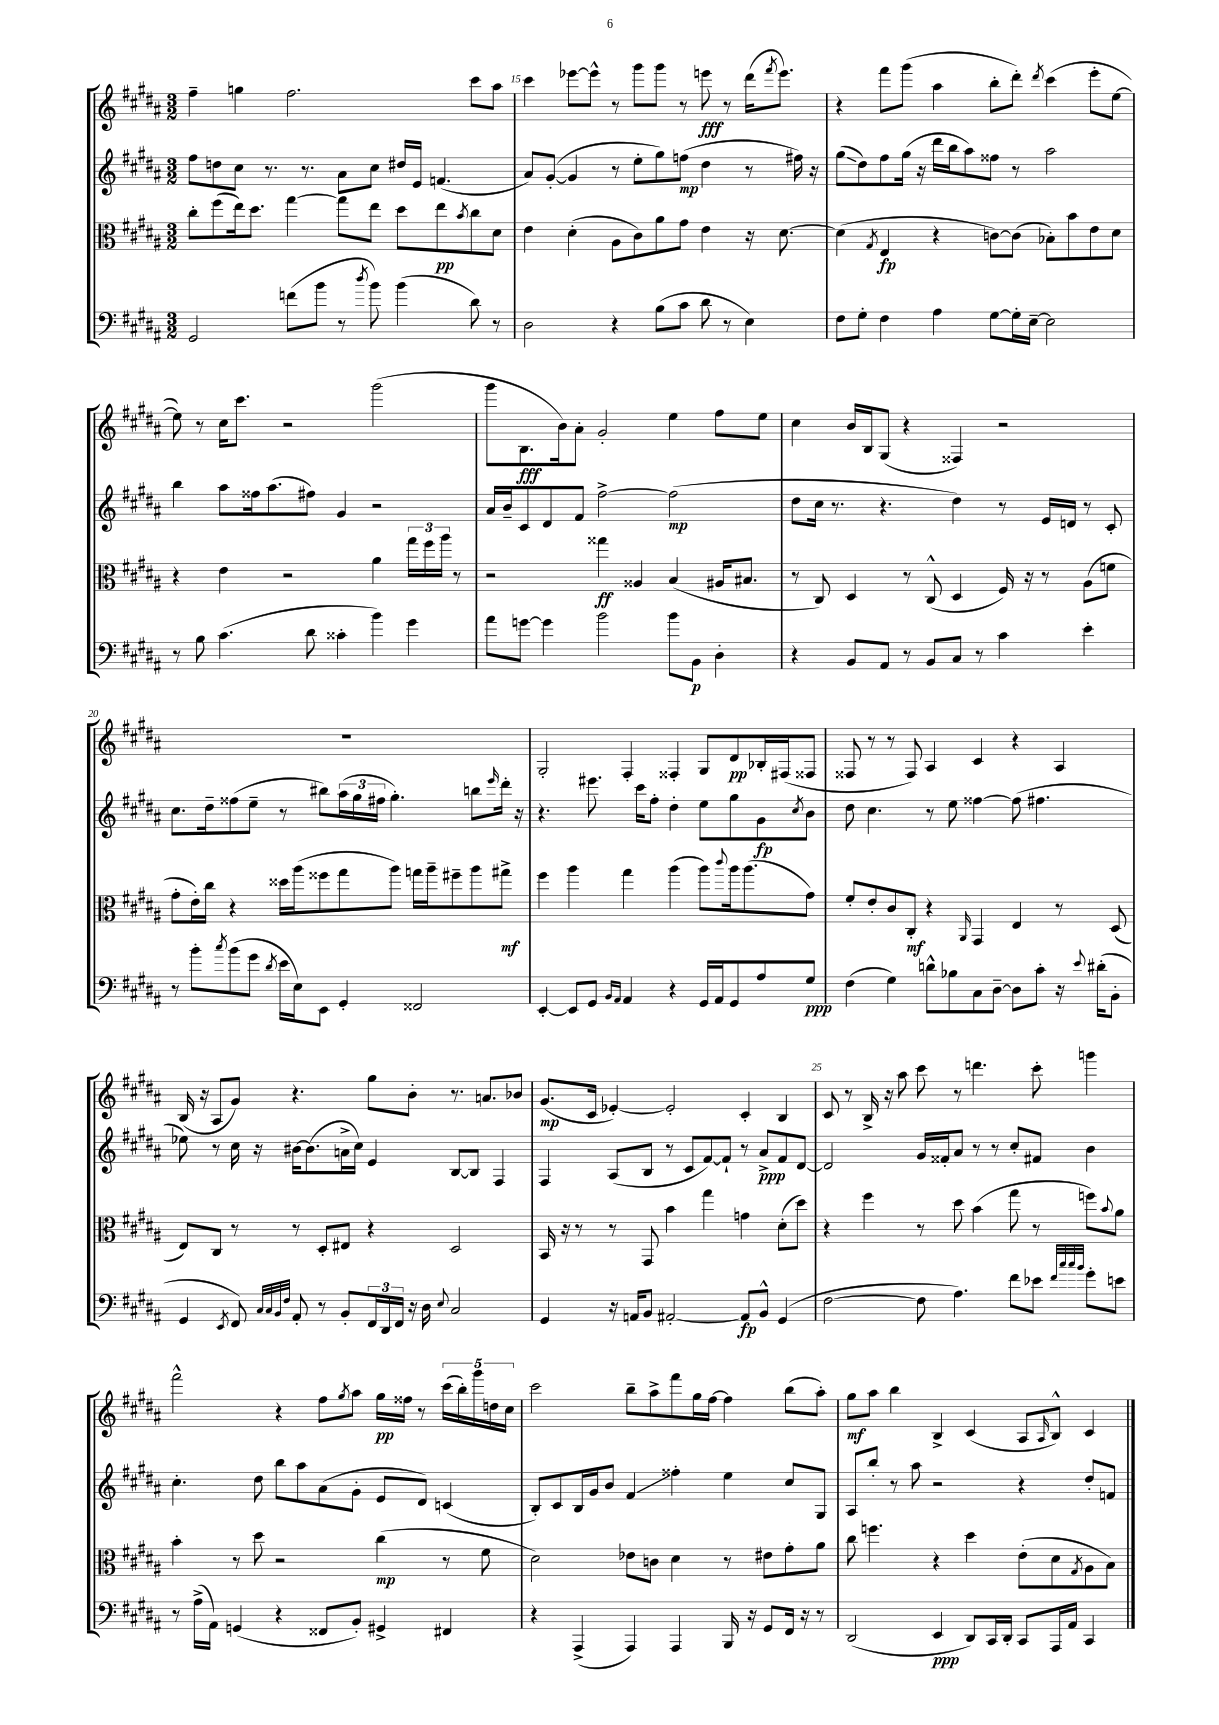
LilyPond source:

<<
\new StaffGroup <<
\new Staff = "s0" {
    \clef treble \key b \major \numericTimeSignature \time 3/2
    fis''4-- g''4 fis''2. cis'''8 ais''8 |
    cis'''4 ees'''8~ ees'''8-^ r8 gis'''8 gis'''8 r8 e'''8\fff r8 dis'''16( \acciaccatura { fis'''8 } e'''8.) |
    r4 fis'''8 gis'''8( ais''4 b''8-. dis'''8-.) \acciaccatura { dis'''8 } cis'''4( e'''8-. e''8~ |
    e''8) r8 cis''16 cis'''8. r2 gis'''2( |
    gis'''8 b8.\fff b'16) ais'8-. gis'2-. e''4 fis''8 e''8 |
    cis''4 b'16 b16 gis8( r4 fisis4) r2 |
    R1. |
    gis2-. fis4-. fisis4-. gis8 dis'8\pp bes16-. fis16( fisis8 |
    fisis8 r8 r8 fisis8) ais4 cis'4 r4 ais4 |
    b16( r16 ais8 gis'8) r4. gis''8 b'8-. r8. a'8. bes'8 |
    gis'8.\mp( cis'16 ees'4~-.) ees'2-. cis'4-. b4 |
    cis'8 r8 b16-> r16 ais''8 cis'''8 r8 d'''4. cis'''8-. g'''4 |
    fis'''2-^ r4 fis''8 \acciaccatura { gis''8 } ais''8 gis''16\pp fisis''16 r8 \tuplet 5/4 { cis'''16( b''16-.) gis'''16 d''16 cis''16 } |
    cis'''2 b''8-- ais''8-> fis'''8 gis''16 fis''16~ fis''4 b''8( ais''8-.) |
    gis''8\mf ais''8 b''4 b4-> cis'4( ais8 \grace { ais16 } b8-^) cis'4 \bar "|." |
}
\new Staff = "s1" {
    \clef treble \key b \major \numericTimeSignature \time 3/2
    fis''8 d''8 cis''8 r8. r8. ais'8 cis''8 dis''16 e'16 f'4.( |
    ais'8) gis'8~-.( gis'4 r8 e''8-. gis''8) f''8\mp( dis''4 r8 fis''16) r16 |
    gis''8\glissando( dis''8) fis''8 gis''16( r16 dis'''16 b''16 ais''8) fisis''8 r8 ais''2 |
    b''4 ais''8 fisis''16 ais''8.( fis''8) gis'4 r2 |
    ais'16 b'16-- cis'8 dis'8 fis'8 fis''2~-> fis''2\mp( |
    dis''8 cis''16 r8. r4. dis''4) r8 e'16 d'16 r8 cis'8-. |
    cis''8. dis''16-- fisis''8( e''8-- r8 bis''8) \tuplet 3/2 { ais''16( gis''16 fis''16 } gis''4.-.) b''8 \grace { e'''16 } dis'''16-. r16 |
    r4. eis'''8. cis'''16 fis''8-. dis''4-. e''8 gis''8 gis'8\fp \acciaccatura { cis''8 } b'8 |
    dis''8 cis''4. r8 e''8 fisis''4~ fisis''8( fis''4. |
    ees''8) r8 cis''16 r16 bis'16~ bis'8.( a'16-> cis''16) e'4 b8~ b8 fis4 |
    fis4 ais8( b8 r8 cis'8 fis'8~) fis'8-! r8 ais'8->\ppp fis'8 dis'8~ |
    dis'2 gis'16 fisis'16-. ais'8 r8 r8 cis''8-. fis'8 b'4 |
    cis''4.-. dis''8 b''8 ais''8 ais'8( gis'8-. e'8 dis'8) c'4( |
    b8-.) cis'8 b16 gis'16 b'8 fis'4\glissando fisis''4-. e''4 cis''8 gis8 |
    ais8 b''8-. r8 ais''8 r2 r4 dis''8-. f'8 \bar "|." |
}
\new Staff = "s2" {
    \clef alto \key b \major \numericTimeSignature \time 3/2
    cis''8-. fis''8( e''16) dis''8. gis''4~ gis''8 e''8 dis''8 e''8\pp \acciaccatura { b'8 } cis''8 dis'8 |
    e'4 dis'4-.( ais8 cis'8) ais'8 gis'8 e'4 r16 dis'8.~ |
    dis'4( \acciaccatura { gis8 } e4\fp r4 c'8~) c'8( bes8-.) b'8 e'8 dis'8 |
    r4 e'4 r2 ais'4 \tuplet 3/2 { gis''16 fis''16 ais''16 } r8 |
    r2 gisis''4\ff aisis4 b4( ais16 bis8. |
    r8 cis8) dis4 r8 cis8-^( dis4 fis16) r16 r8 ais8( f'8 |
    gis'8-. e'16-.) cis''16 r4 disis''16 ais''16( fisis''8 gis''8 ais''8) g''16 ais''16-- fis''8-- ais''8 gis''8->\mf |
    fis''4 ais''4 gis''4 ais''4( ais''8) \appoggiatura { cis'''8 } ais''16 ais''8.( gis'8) |
    fis'8-. e'8-. cis'8 cis8-.\mf r4 \grace { ais,16 } gis,4 e4 r8 dis8( |
    e8) cis8 r8 r8 dis8-. eis8 r4 dis2 |
    b,16 r16 r8 r8 gis,8 b'4 gis''4 g'4 dis'8-.( dis''8) |
    r4 fis''4 r8 dis''8 b'4( gis''8 r8 f''8) \appoggiatura { b'8 } ais'8 |
    b'4-. r8 dis''8 r2 cis''4\mp( r8 fis'8 |
    dis'2) ees'8 c'8 dis'4 r8 eis'8 gis'8-. ais'8 |
    cis''8 f''4. r4 dis''4 e'8-.( dis'8 \acciaccatura { gis8 } ais8 b8) \bar "|." |
}
\new Staff = "s3" {
    \clef bass \key b \major \numericTimeSignature \time 3/2
    gis,2 f'8( b'8 r8 \acciaccatura { dis''8 } b'8) b'4( dis'8) r8 |
    dis2 r4 b8( cis'8 dis'8 r8 e4) |
    fis8 gis8-. fis4 ais4 gis8~ gis16-. e16~-- e2 |
    r8 b8 cis'4.( dis'8 cisis'4-. b'4) gis'4 |
    ais'8 g'8~ g'4 b'2 b'8 b,8\p dis4-. |
    r4 b,8 ais,8 r8 b,8 cis8 r8 cis'4 e'4-. |
    r8 b'8-. \acciaccatura { cis''8 } b'8( gis'8 \acciaccatura { dis'8 } e'16 e16) e,8 gis,4-. fisis,2 |
    e,4~-. e,8 gis,8 \grace { b,16 ais,16 } ais,4 r4 gis,16 ais,16 gis,8 ais8 gis8\ppp |
    fis4( gis4) d'8-^ bes8 cis8 dis8~-- dis8 cis'8-. r16 \appoggiatura { e'8 } dis'16-.( b,8-. |
    gis,4 \acciaccatura { e,8 } fis,8) \grace { cis32 cis32 b,32 fis32 } ais,8-. r8 b,8-. \tuplet 3/2 { fis,16 dis,16 fis,16 } r16 dis16 \appoggiatura { e8 } cis2 |
    gis,4 r16 a,16 b,8 ais,2~-. ais,8\fp b,8-^ gis,4( |
    fis2~ fis8 ais4.) fis'8 ees'8 \grace { fis'32 cis''32 cis''32 b'32 } gis'8-. e'8 |
    r8 ais16->( ais,16) g,4( r4 fisis,8 b,8-.) gis,4-> fis,4 |
    r4 ais,,4->( ais,,4) ais,,4 b,,16 r16 gis,8 fis,16 r16 r8 |
    dis,2( e,4\ppp dis,8) cis,16 dis,16-. cis,8 ais,,16 ais,16 cis,4 \bar "|." |
}
>>
>>
\layout { \context { \Score currentBarNumber = #14 \override BarNumber.break-visibility = ##(#f #t #t) barNumberVisibility = #(every-nth-bar-number-visible 5) } }
